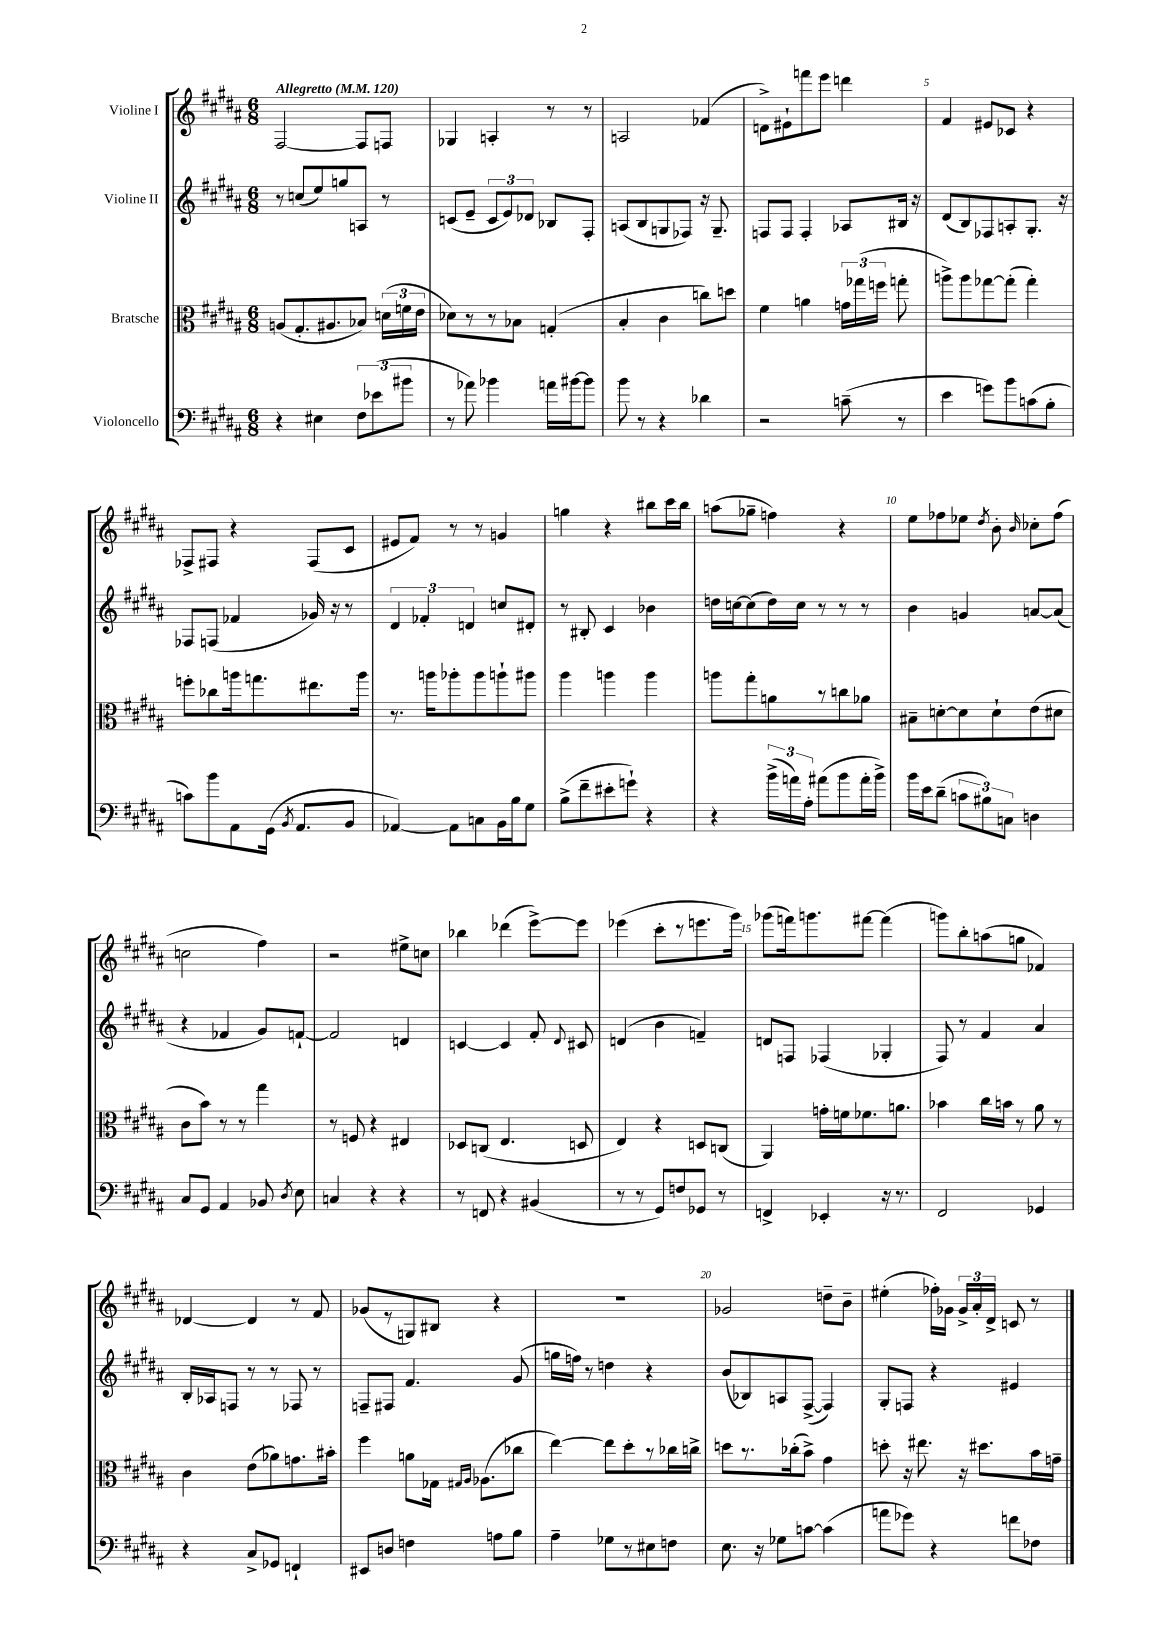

**kern	**kern	**kern	**kern
*staff4	*staff3	*staff2	*staff1
*clefF4	*clefC3	*clefG2	*clefG2
*k[f#c#g#d#a#]	*k[f#c#g#d#a#]	*k[f#c#g#d#a#]	*k[f#c#g#d#a#]
*M6/8	*M6/8	*M6/8	*M6/8
*MM120	*MM120	*MM120	*MM120
4r	(8A	8r	[2F#
.	8.G#'	(8cc	.
4E#	.	8ee)	.
.	8.A#	.	.
.	.	8gg	.
12F#	8B-)	8A	8F#]
(12e-	.	.	.
.	(24d	8r	8F
12b#	24f	.	.
.	24e	.	.
=	=	=	=
8r	8d-)	(8c	4G-
8a-)	8r	8e~	.
4b-	8r	12c	4A'
.	.	12e)	.
.	8B-	.	.
.	.	12d-	.
16a	(4G'	8B-	8r
[16b#	.	.	.
8b#]	.	8F#'	8r
=	=	=	=
8b	4B'	(8A	2A
8r	.	8B	.
4r	4c#	8G	.
.	.	8F-)	.
4d-	8cc)	16r	(4f-
.	.	8.G~	.
.	8dd	.	.
=	=	=	=
2r	4f#	8F	8d^)
.	.	8F	8e#`
.	4a	4F'	8fff
.	.	.	8eee
(8c~	24g	8A-	4ddd
.	(24gg-	.	.
.	24ff	.	.
8r	8gg'	16B#	.
.	.	16r	.
=	=	=	=
4e	8aa^)	(8d#	4f#
.	8aa	8B)	.
8g)	[8gg-	8F-	8e#
8b	(8gg-']	8A'	8c-
(8c	4gg-')	8.G#'	4r
8B'	.	.	.
.	.	16r	.
=	=	=	=
8c)	8ff'	8F-	8F-^
8b	8cc-	(8F	8F#
8AA#	16aa	4f-	4r
.	8.gg	.	.
(16GG#	.	.	.
8qBB	.	.	.
8.AA#	.	.	.
.	8.ee#	16g-)	(8F#
.	.	16r	.
8BB	.	8r	8c#
.	16aa	.	.
=	=	=	=
[4AA-)	8.r	6d#	8e#
.	.	.	8f#)
.	.	6f-'	.
.	16aa	.	.
8AA-]	8aa-'	.	8r
.	.	6d	.
8C	8aa-	.	8r
16BB	8aa`	8cc	4g
16B	.	.	.
8G#	8aa#	8d#'	.
=	=	=	=
(8B^	4aa#	8r	4gg
8f#~	.	8B#'	.
8e#'	4aa	4c#	4r
8g`)	.	.	.
4r	4aa	4b-	8bb#
.	.	.	16ccc#
.	.	.	16bb#
=	=	=	=
4r	8aa	16dd	(8aa
.	.	[16cc	.
.	8gg#'	(8cc]	8gg-~
(24b^	8a	16dd)	4ff)
24a)	.	.	.
.	.	16cc	.
24A#'	.	.	.
(8a#	8r	8r	.
8b	8cc	8r	4r
16a#'	8a-	8r	.
16b^)	.	.	.
=	=	=	=
16b	8B#~	4b	8ee
16e	.	.	.
(8d#~	[8d'	.	8ff-
12c	8d]	4g	8ee-
12B#)	.	.	.
.	.	.	8qdd#
.	8d`	.	8b'
12C	.	.	.
.	.	.	16qqb
4D	(8e	[8a	8cc-'
.	8d#	(8a]	(8ff-
=	=	=	=
8C#	8c#	4r	2cc
8GG#	8b)	.	.
4AA#	8r	4f-	.
.	8r	.	.
8BB-	4gg#	8g#)	4ff#)
8qD#	.	.	.
8E	.	[8f`	.
=	=	=	=
4C	8r	2f]	2r
.	8F	.	.
4r	4r	.	.
4r	4E#	4d	8ee#^
.	.	.	8cc
=	=	=	=
8r	8D-	[4c	4bb-
8FF	(8C	.	.
4r	4.E	4c]	(4ddd-
(4BB#	.	8f#'	[8eee^)
.	.	8qqd#	.
.	8D	8c#	8eee]
=	=	=	=
8r	4E)	(4d	(4eee-
8r	.	.	.
8GG#)	4r	4b	8ccc#'
8F	.	.	8r
8GG-	8D	4f~)	8.eee
8r	(8C	.	.
.	.	.	16ggg#)
=	=	=	=
4FF^	4AA#)	8d	(8ggg-
.	.	8F	16fff)
.	.	.	8.ggg
4EE-'	16g'	(4F-	.
.	16f	.	.
.	8.f-	.	[8fff#
16r	.	4G-'	(4fff#]
8.r	8.a	.	.
=	=	=	=
2FF#	4b-	8F#)	8ggg)
.	.	8r	8bb'
.	16cc#	4f#	(8aa
.	16b	.	.
.	8r	.	8gg
4GG-	8a#	4a#	4f-)
.	8r	.	.
=	=	=	=
4r	4c#	16B'	[4d-
.	.	16A-	.
.	.	8F	.
8C#^	(8e	8r	4d-]
8GG-	8a-)	8r	.
4FF`	8.g	8F-	8r
.	.	8r	8f#
.	16b#'	.	.
=	=	=	=
8EE#	4ff#	8F~	(8g-
8D	.	8F#	8r
4F	8a	4.f#	8G)
.	16G-	.	8B#
.	16qqG#	.	.
.	16qqA#	.	.
.	(8.A-	.	.
8A	.	.	4r
8B	8cc-	(8g#	.
=	=	=	=
4A#~	[4ee)	16gg	2.r
.	.	16ff)	.
.	.	8r	.
8G-	8ee]	4dd	.
8r	8dd#'	.	.
8E#	8r	4r	.
8F	16cc-	.	.
.	16cc^	.	.
=	=	=	=
8.E	8dd	(8b	2g-
.	8.r	8B-)	.
16r	.	.	.
8G-	.	8A	.
.	(16cc-'	.	.
[8c	8b^)	([8F#^	.
(4c]	4g#	4F#])	8dd~
.	.	.	8b~
=	=	=	=
8a	8dd'	8G#'	(4ee#'
8g-)	16r	8F	.
.	8.ee#	.	.
4r	.	4r	16ff-')
.	.	.	16g-
.	16r	.	24g-^
.	.	.	24a#'
.	8.dd#	.	.
.	.	.	24d#^
8f	.	4e#	8c
8F-	16b	.	8r
.	16g~	.	.
==	==	==	==
*-	*-	*-	*-
